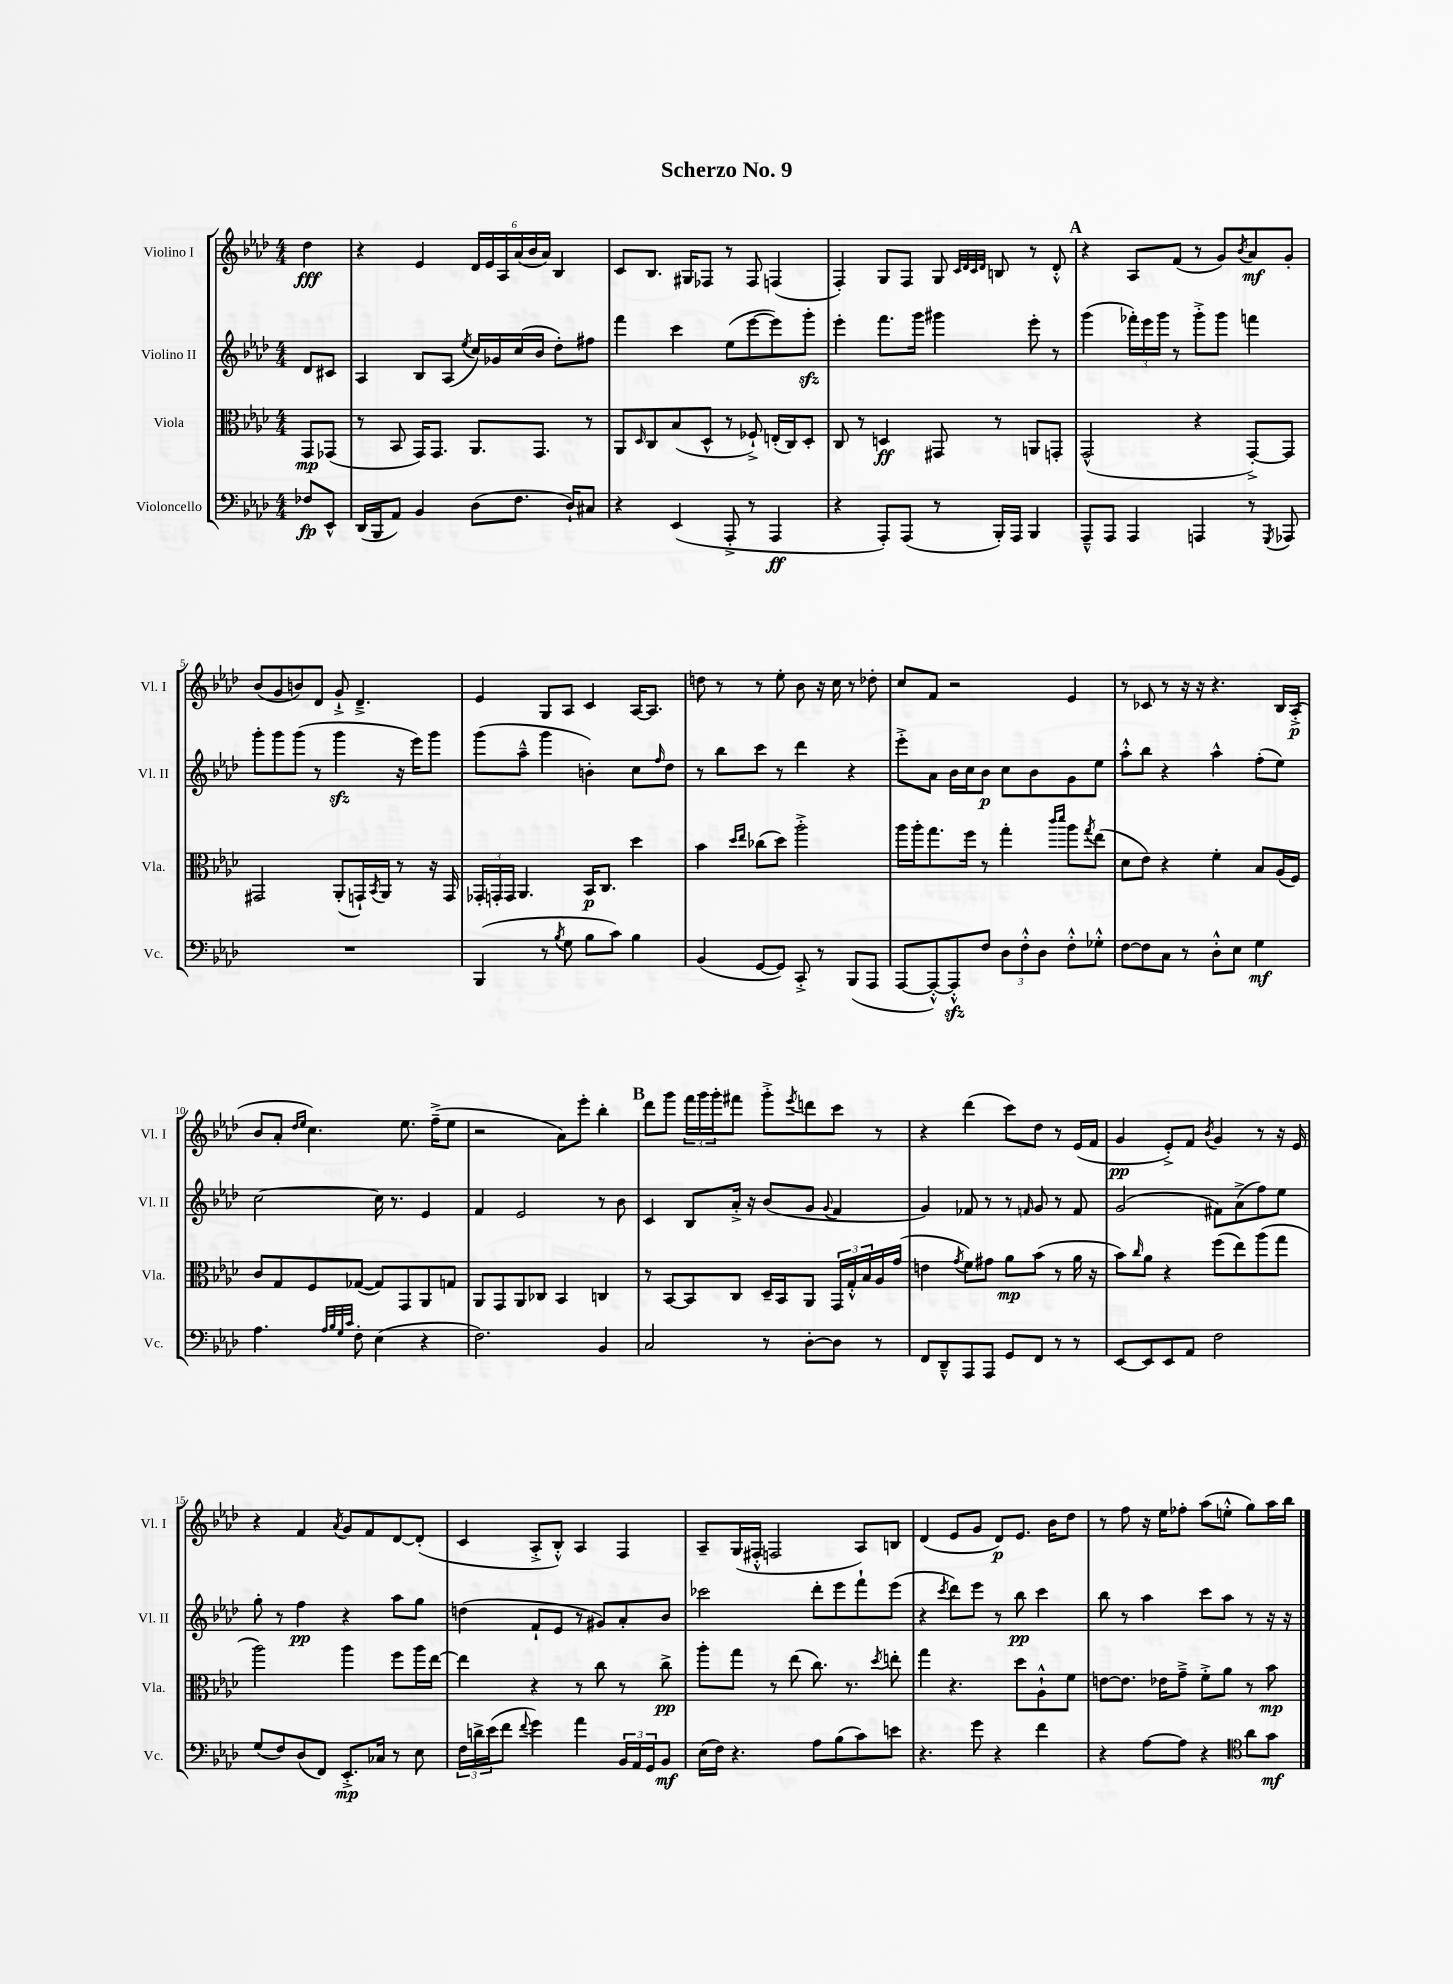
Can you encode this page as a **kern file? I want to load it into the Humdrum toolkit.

**kern	**kern	**kern	**kern
*staff4	*staff3	*staff2	*staff1
*clefF4	*clefC3	*clefG2	*clefG2
*k[b-e-a-d-]	*k[b-e-a-d-]	*k[b-e-a-d-]	*k[b-e-a-d-]
*M4/4	*M4/4	*M4/4	*M4/4
8F-	8GG	8d-	4dd-
8EE-^^	(8GG-	8c#	.
=	=	=	=
(16DD-	8r	4A-	4r
16BBB-	.	.	.
8AA-)	8BB-	.	.
4BB-	16GG)	8B-	4e-
.	8.GG	.	.
.	.	(8A-	.
.	.	8qee-	.
(8D-	8.AA-	16cc)	24d-
.	.	.	24e-
.	.	16g-	.
.	.	.	24A-
8.F	.	(16cc	(24a-
.	.	.	24b-
.	8.GG	16b-	.
.	.	.	24a-)
.	.	8dd-')	4B-
16D-`)	.	.	.
8C#	8r	8ff#	.
=	=	=	=
4r	8AA-	4fff	8c
.	16qqD-	.	.
.	8C	.	8.B-
(4EE-	(8B-	4ccc	.
.	.	.	16G#
.	8D-^^	.	8F-
8AAA-'^	8r	(8ee-	8r
8r	8F-`^)	[8eee-	8F-
4AAA-	(16E'	8eee-])	(4F
.	16C)	.	.
.	8D-'	8ggg'	.
=	=	=	=
4r	8C	4eee-'	4F')
.	8r	.	.
8AAA-')	4D	8.fff	8G
(8AAA-	.	.	8F
.	.	16ggg	.
8r	8GG#	4ggg#	8G
.	.	.	32qqc
.	.	.	32qqd-
.	.	.	32qqc
.	.	.	32qqd-
16BBB-')	8r	.	8B
16AAA-	.	.	.
4BBB-	8AA	8eee-'	8r
.	8GG'	8r	8d-'^^
=	=	=	=
8AAA-~^^	(2GG^^	(4ggg	4r
8AAA-	.	.	.
4AAA-	.	24fff-')	8A-
.	.	24eee-	.
.	.	24ggg	.
.	.	8r	(8f
4AAA	4r	8ggg'^	8r
.	.	8ggg	8g)
.	.	.	8qb-
8r	[8GG'^)	4fff	8a-
8qGGG	.	.	.
8AAA-	8GG]	.	8g'
=	=	=	=
1r	2GG#	8ggg'	(8b-
.	.	8ggg	8g
.	.	(8ggg	8b)
.	.	8r	8d-
.	(8AA-'	4ggg	8g`^
.	16GG`)	.	4.d-~^
.	8qBB-	.	.
.	16AA-	.	.
.	8r	16r	.
.	.	16eee-)	.
.	16r	8ggg	.
.	16GG	.	.
=	=	=	=
(4BBB-	24GG-'	(8ggg	4e-
.	24GG'	.	.
.	24GG	.	.
.	4.AA-	8aa-~^^	.
8r	.	4ggg	8G
8qB-	.	.	.
8G	.	.	8A-
8B-	16BB-	4b')	4c
.	8.C	.	.
8c)	.	.	.
4B-	4dd-	8cc	[16A-
.	.	.	8.A-]
.	.	16qqff	.
.	.	8dd-	.
=	=	=	=
(4BB-	4b-	8r	8dd
.	.	8bb-	8r
.	16qqdd-	.	.
.	16qqee-	.	.
[8GG	(8cc-	8ccc	8r
8GG])	8dd-)	8r	8ee-'
8CC'^	2aa-'^	4ddd-	8b-
8r	.	.	16r
.	.	.	16cc
(8BBB-	.	4r	8r
8AAA-	.	.	8dd-'
=	=	=	=
[8AAA-	16aa-	8eee-'^	8cc
.	16aa-'	.	.
8AAA-'^^_)	8.gg	8a-	8f
8AAA-'^^]	.	16b-	2r
.	16ff	16cc	.
8F	8r	8b-	.
12D-	4gg'	8cc	.
12F'^^	.	.	.
.	.	8b-	.
12D-	.	.	.
.	16qqccc	.	.
.	16qqddd-	.	.
8F'^^	8aa-	8g	4e-
.	8qgg	.	.
8G-'^^	(8ee-	8ee-	.
=	=	=	=
[8F	8d-	8aa-'^^	8r
8F]	8e-)	8bb-	8c-
8C	4r	4r	8r
8r	.	.	16r
.	.	.	16r
8D-'^^	4f'	4aa-^^	4.r
8E-	.	.	.
4G	8B-	(8ff'	.
.	(16A-	8ee-)	16B-
.	16F)	.	(16A-'^
=	=	=	=
4.A-	8c	[2cc	8b-
.	8G	.	8a-'
.	.	.	16qqdd-
.	.	.	16qqee-
.	8F	.	4.cc)
32qqA-	.	.	.
32qqB-	.	.	.
32qqG	.	.	.
32qqc	.	.	.
8F'	([8G-	.	.
(4E-	8G-])	16cc]	.
.	.	8.r	.
.	8GG	.	8.ee-
4r	8AA-	4e-	.
.	.	.	(16ff~^
.	8G	.	8ee-
=	=	=	=
2.F)	8AA-	4f	2r
.	8GG	.	.
.	8AA-	2e-	.
.	8C-	.	.
.	4BB-	.	8a-)
.	.	.	8eee-'
4BB-	4C	8r	4bb-'
.	.	8b-	.
=	=	=	=
2C	8r	4c	8ddd-
.	[8BB-	.	8ggg
.	8BB-]	8B-	24fff
.	.	.	24ggg
.	.	.	24ggg'
.	8C	16a-'^	8fff#
.	.	16r	.
8r	16D-~	(8b-	8ggg'^
.	16BB-	.	.
.	.	.	8qeee-
[8D-'	8AA-	8g	8ddd
.	.	8qqg	.
8D-]	24GG	4f	8ccc
.	24G'^^	.	.
.	24B-	.	.
8r	16A-	.	8r
.	(16g	.	.
=	=	=	=
8FF	4e	4g)	4r
8DD-~^^	.	.	.
.	8qg	.	.
8AAA-	8f)	8f-	(4ddd-
8AAA-	8g#	8r	.
8GG	8a-	8r	8ccc)
.	.	16qqf	.
8FF	(8b-	8g	8dd-
8r	8r	8r	8r
8r	16a-	8f	(16e-
.	16r	.	16f
=	=	=	=
[8EE-	8b-)	(2g	4g
.	16qqcc	.	.
8EE-]	8a-	.	.
8EE-	4r	.	8e-'^)
8AA-	.	.	8f
.	.	.	8qb-
2F	(8ff	8f#)	4g
.	8ee-)	(8a-^	.
.	(8aa-	8ff)	8r
.	8gg	8ee-	16r
.	.	.	16e-
=	=	=	=
(8G	2aa-)	8gg'	4r
8F)	.	8r	.
(8D-	.	4ff	4f
8FF)	.	.	.
.	.	.	8qa-
8.EE-'^	4aa-	4r	8g
.	.	.	8f
16C-	.	.	.
8r	8ff	8aa-	[8d-
8E-	16aa-	8gg	(8d-']
.	[16ee-	.	.
=	=	=	=
24F	4ee-]	(4dd	4c
24d^	.	.	.
(24e-	.	.	.
8f	.	.	.
8qqf	.	.	.
4g)	4r	8f`	8A-'^
.	.	8e-	8B-'^^)
4a-	8r	8r	4A-
.	8cc	8g#)	.
24BB-	8r	8a-'	4F
24AA-	.	.	.
24GG	.	.	.
8BB-	8cc^	8b-	.
=	=	=	=
(16E-	8aa-'	2ccc-	8A-~
16F)	.	.	.
4.r	8gg	.	(16G
.	.	.	16F#'^^
.	8r	.	2F
.	(8ee-	.	.
8A-	8.cc)	8ddd-'	.
(8B-	.	8eee-	.
.	8.r	.	.
8c)	.	8fff`	8A-)
.	8qdd-	.	.
8e	8ee'	(8eee-	8B
=	=	=	=
4.r	4gg	4r	(4d-
.	.	8qccc	.
.	4.r	8ddd-)	8e-
8g	.	8eee-	8g
4r	.	8r	8d-)
.	8dd-	8bb-	8.e-
4f	8A-`^^	4ccc	.
.	.	.	16b-
.	8f	.	8dd-
=	=	=	=
4r	[8e	8bb-	8r
.	8.e]	8r	8ff
[8A-	.	4aa-	16r
.	16e-	.	16ee-
8A-]	8g~^	.	8ff-'
4r	8f'^	8ccc	(8aa-
.	8a-	8aa-	8ee'^^
*clefC4	*	*	*
8a-	8r	8r	8gg)
8g	8b-	16r	16aa-
.	.	16r	16bb-
==	==	==	==
*-	*-	*-	*-
